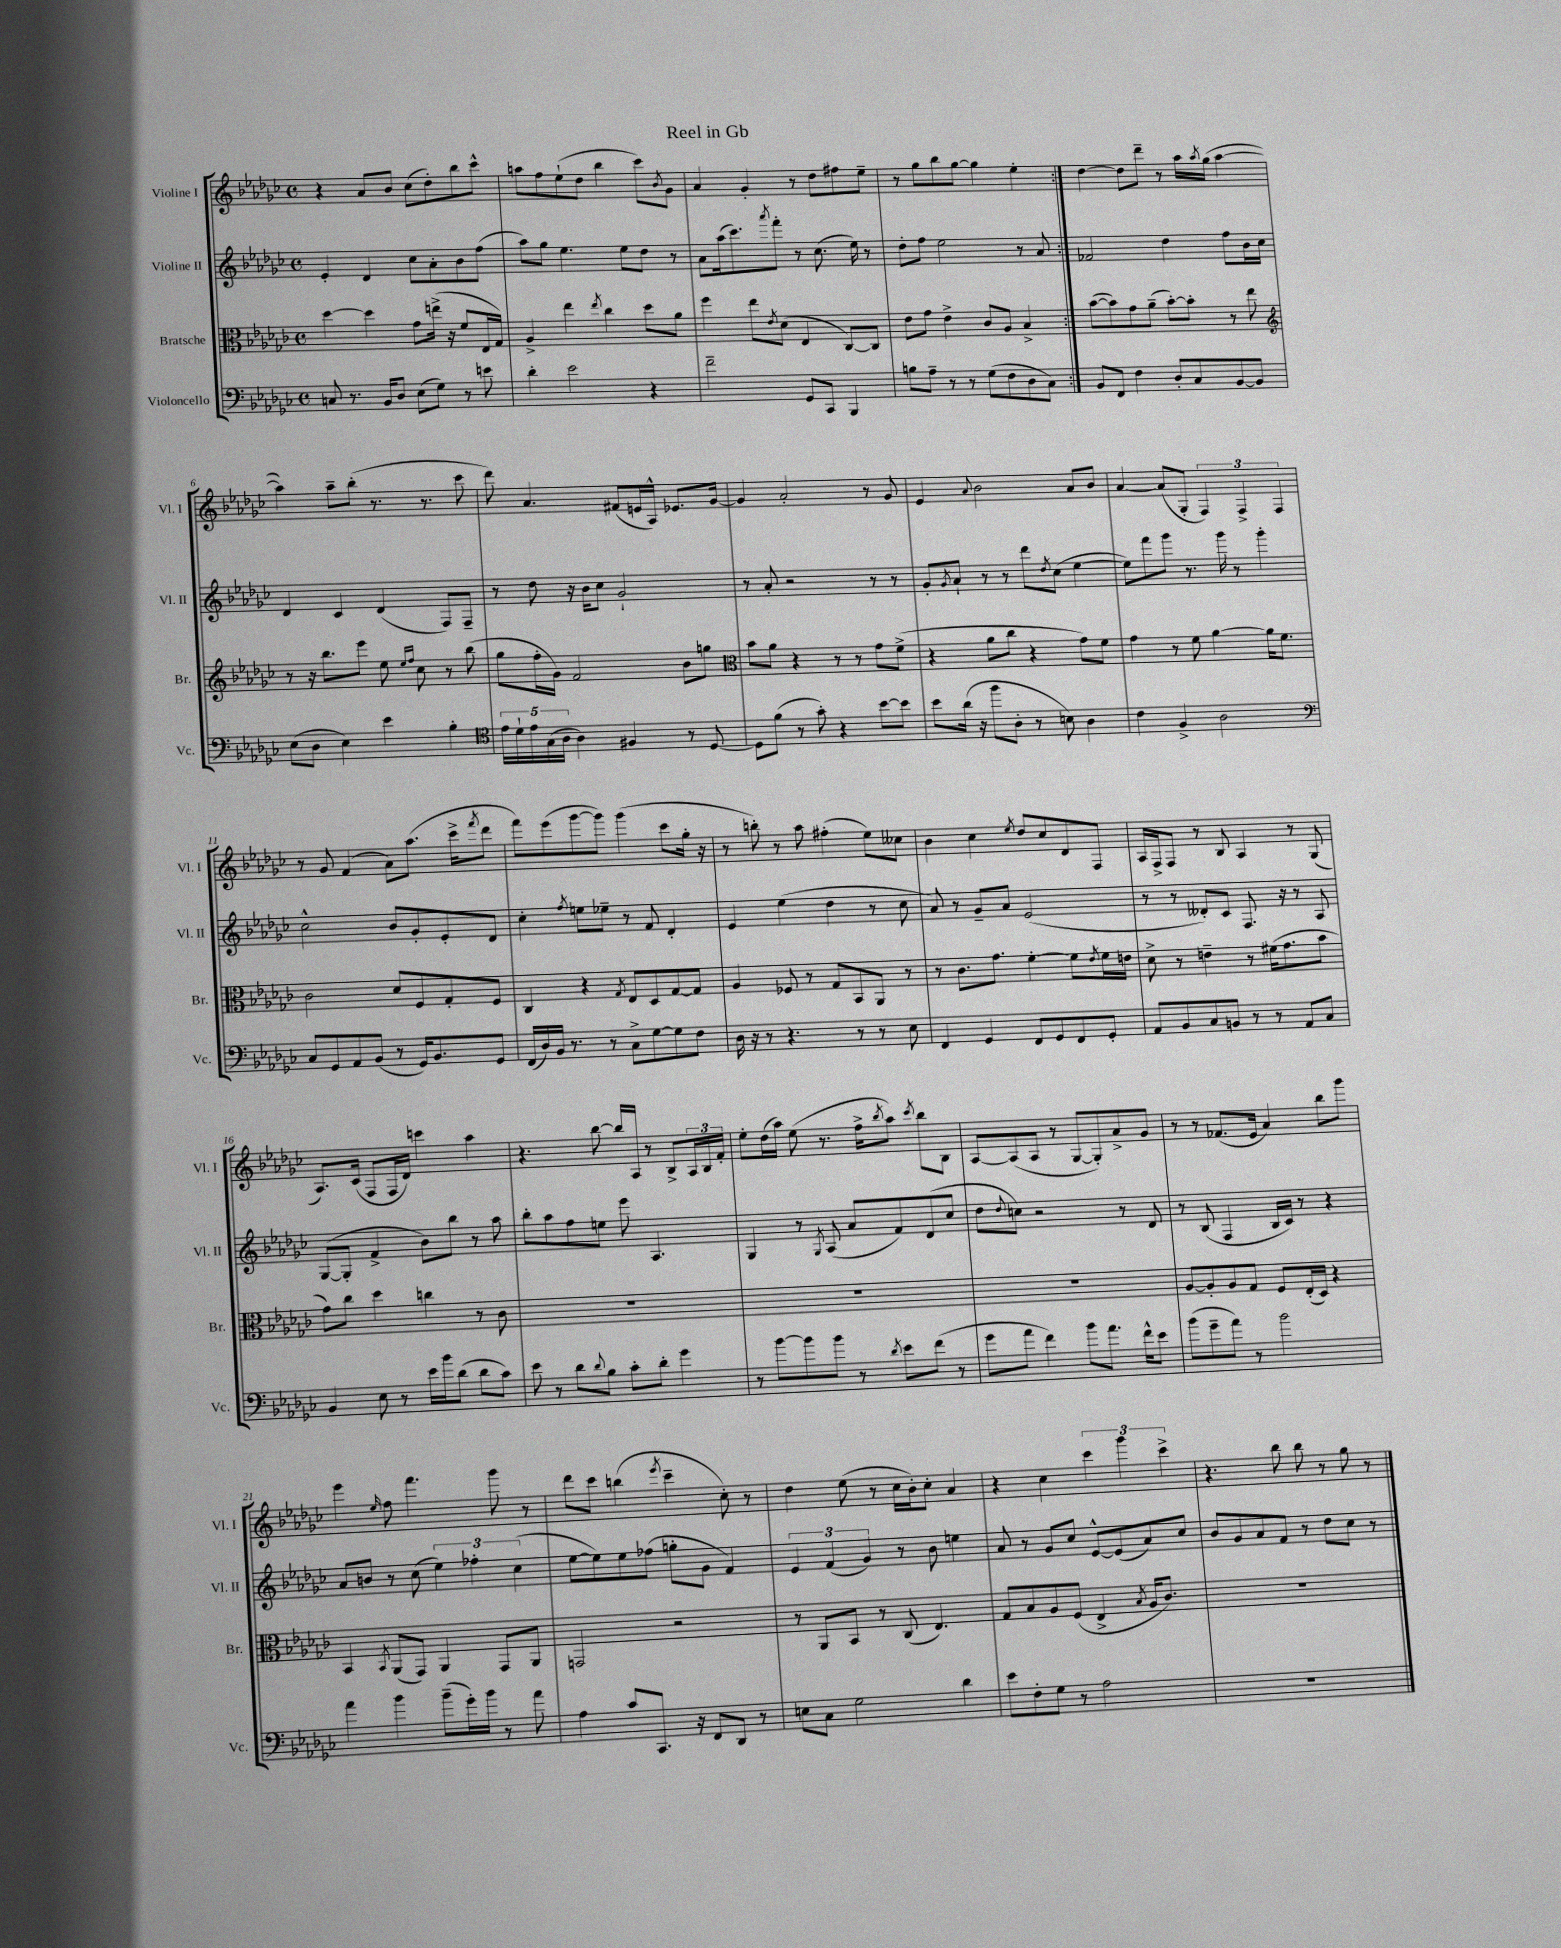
\header { title = "Reel in Gb" }
<<
\new StaffGroup <<
\new Staff = "s0" \with { instrumentName = "Violine I" shortInstrumentName = "Vl. I" } {
    \clef treble \key ges \major \defaultTimeSignature \time 4/4
    \repeat volta 2 { r4 aes'8 bes'8 ces''8( des''8-.) bes''8 ces'''8-^ |
    a''8 f''8 ees''8-!( des''8 bes''4 ces'''8) \acciaccatura { bes'8 } ges'8 |
    aes'4 ges'4-. r8 des''8 fis''8 ees''8-- |
    r8 ges''8 bes''8 ges''8~ ges''4 ees''4-. | }
    des''4~ des''8 des'''8-- r8 aes''16 \acciaccatura { aes''8 } ges''16( aes''4~ |
    aes''4) aes''8-- bes''8-.( r8. r8. ces'''8 |
    des'''8) aes'4. fis'8( e'16 aes16-^) ees'8. ges'16~ |
    ges'4 aes'2-. r8 ges'8 |
    ees'4 \appoggiatura { aes'8 } bes'2 aes'8 bes'8 |
    aes'4~ aes'8( ges8-. \tuplet 3/2 { f4) f4-> f4 } |
    r8 ges'8 f'4( aes'8) aes''8.( ces'''16-> \acciaccatura { f'''8 } des'''8 |
    f'''8) ees'''8( ges'''8~ ges'''8) ges'''4( ces'''8 ges''16-. r16 |
    r8 b''8-.) r8 aes''8 fis''4-.( ees''8) ceses''8 |
    bes'4 ces''4 \acciaccatura { ees''8 } des''8 ces''8 des'8 f8 |
    aes16 f16-> f8 r8 bes8 aes4 r8 ges8( |
    aes8.) ces'16( f8 f16 des'16) c'''4 aes''4 |
    r4. bes''8~ bes''16 aes16 r8 bes8-> \tuplet 3/2 { aes16 bes16 f'16-. } |
    ees''8-. des''16( aes''16) ees''8( r8. f''16-> \acciaccatura { bes''8 } aes''8) \acciaccatura { ces'''8 } bes''8 bes8 |
    aes8~ aes8( aes8 r8 ges8~ ges8-.) aes'8-> ges'8 |
    r8 r8 fes'8.( ees'16 aes'4) bes''8 ges'''8 |
    ees'''4 \grace { ees''16 } f''8 f'''4. ges'''8 r8 |
    des'''8 ces'''8 b''4( \acciaccatura { ees'''8 } ces'''4-- ces''8-.) r8 |
    des''4 ees''8( r8 ces''16 bes'16-.) ces''8-. aes'4 |
    r4 ces''4 \tuplet 3/2 { ces'''4 ges'''4 ces'''4-> } |
    r4. bes''8 bes''8 r8 ges''8 r8 \bar "|." |
}
\new Staff = "s1" \with { instrumentName = "Violine II" shortInstrumentName = "Vl. II" } {
    \clef treble \key ges \major \defaultTimeSignature \time 4/4
    \repeat volta 2 { ees'4-. des'4 ces''8 aes'8-. bes'8 f''8( |
    aes''8) ges''8 ees''4. ees''8 des''8 r8 |
    aes'8 aes''16( ces'''8.) \acciaccatura { aes'''8 } f'''8-. r8 ces''8.( ees''16) r8 |
    des''8-. f''8 ees''2 r8 aes'8 | }
    fes'2 des''4 f''8 bes'16 ces''16 |
    des'4 ces'4 des'4( f8) f8-- |
    r8 des''8 r16 bes'16 ces''8 ges'2-! |
    r8 aes'8-. r2 r8 r8 |
    ges'8-. \acciaccatura { ges'8 } aes'8-! r8 r8 des'''8 \acciaccatura { des''8 } ces''8( ees''4~ |
    ees''8) f'''8 ges'''8 r8. ges'''16 r8 ges'''4-. |
    ces''2-^ bes'8 ges'8-. ees'8-. des'8 |
    ces''4-. \acciaccatura { f''8 } e''8 ees''8-- r8 f'8 des'4-. |
    ees'4 ees''4( des''4 r8 ces''8 |
    aes'8) r8 ges'8-- aes'8 ees'2( |
    r8 r8 deses'8-.) ces'8 f8. r16 r8 aes8 |
    ges8~( ges8-. f'4-> bes'8) bes''8 r8 aes''8 |
    bes''8-. aes''8 f''8 e''8 ees'''8 aes4. |
    ges4 r8 \acciaccatura { ges8 } aes8( aes'8 f'8) des'8( ces''8 |
    des''8 \appoggiatura { des''8 } c''8) r2 r8 des'8 |
    r8 bes8( f4 bes16 ces'16) r8 r4 |
    aes'8 b'8 r8 ces''8( \tuplet 3/2 { ees''4) fes''4-. ces''4( } |
    ees''8~ ees''8) ees''8 fes''8( g''8-. ges'8 f'4) |
    \tuplet 3/2 { ees'4 f'4( ges'4) } r8 bes'8 e''4 |
    aes'8 r8 ges'8 ces''8 ees'8~-^ ees'8( aes'8) ces''8 |
    bes'8 ges'8 aes'8 f'8 r8 des''8 ces''8 r8 \bar "|." |
}
\new Staff = "s2" \with { instrumentName = "Bratsche" shortInstrumentName = "Br." } {
    \clef alto \key ges \major \defaultTimeSignature \time 4/4
    \repeat volta 2 { des''4~ des''4 ges'8 e''16->( r16 f'8 ees16 ges16) |
    aes4-> ees''4 \acciaccatura { ees''8 } ces''4 des''8 aes'8 |
    f''4 ees''8 \acciaccatura { ees'8 } des'8( ees4 ces8~) ces8 |
    ees'8 ges'8 ees'4-> ces'8 aes8 bes4-> | }
    bes'8~( bes'8) ges'8 aes'8--( bes'8~-.) bes'8-. r8 ees''8 |
    \clef treble r8 r16 bes''8. ees'''8 ees''8 \grace { ees''16 f''16 } ces''8 r8 bes''8( |
    ges''8 f''16-. ges'16) f'2 bes'8 g''8 |
    \clef alto bes'8 aes'8 r4 r8 r8 ges'8 f'8->( |
    r4 aes'8 ces''8 r4 ges'8) f'8 |
    ges'4 r8 f'8 aes'4~ aes'16 f'8. |
    ces'2 des'8 f8 ges8-. f8 |
    ces4 r4 \acciaccatura { ges8 } ees8 des8 ges8~ ges8 |
    aes4 fes8 r8 ges8 bes,8 aes,8 r8 |
    r8 ces'8. ges'8. f'4~-. f'8 \acciaccatura { ees'8 } f'16 e'16 |
    des'8-> r8 e'4-- r8 fis'16( ges'8. bes'8 |
    ges'8) ces''8 des''4 c''4 r8 ces'8 |
    R1 |
    R1 |
    R1 |
    aes8~ aes8-. aes8 ges8 f8 ees16-.( des16) r4 |
    bes,4 \acciaccatura { bes,8 } aes,8( ges,8) aes,4 ges,8 aes,8 |
    g,2 r2 |
    r8 aes,8 bes,8 r8 ces8( ees4.) |
    ges8 bes8 aes8 f8( ees4-> \acciaccatura { bes8 } aes16 ces'8.) |
    R1 \bar "|." |
}
\new Staff = "s3" \with { instrumentName = "Violoncello" shortInstrumentName = "Vc." } {
    \clef bass \key ges \major \defaultTimeSignature \time 4/4
    \repeat volta 2 { c8 r8. bes,16 des8 ees8( ges8) r8 e'8 |
    des'4-. ees'2 r4 |
    f'2-- ges,8 ces,8 bes,,4 |
    b8 aes8-- r8 r8 ges8( f8 des8 ces8) | }
    bes,8 f,8 f4 des8-. ces8 bes,8~ bes,8 |
    ees8( des8 ees4) ees'4 bes4-. |
    \clef tenor \tuplet 5/4 { ees'16 des'16-! ees'16 ges16( aes16 } aes4) fis4 r8 des8~ |
    des8 f'8( r8 ges'8-.) r4 bes'8~ bes'8 |
    bes'8 aes'16( r16 f''8 aes8-. r8 b8) aes4 |
    ces'4 f4-> aes2 |
    \clef bass ces8 ges,8 aes,8 bes,8( r8 ges,16) bes,8. ges,8 |
    f,16( des16) bes,16 r8. r8 ces8-> ges8~ ges8 f8 |
    des16 r16 r8 r4. r8 r8 ees8 |
    f,4 ges,4 f,8 ges,8 f,8 ges,8-. |
    aes,8 bes,8 ces8 b,8 r8 r8 aes,8 ces8 |
    bes,4 ees8 r8 ees'16 bes'16 des'8( des'8 ces'8) |
    ees'8 r8 des'8 \appoggiatura { des'8 } bes8 ces'8-. des'8-. ges'4 |
    r8 bes'8~ bes'8 bes'8 r8 \acciaccatura { des'8 } ees'8 f'8( r8 |
    ges'8 aes'8 f'4) bes'8 aes'8. f'16-^ ees'8 |
    bes'8( ges'8-- aes'8) r8 bes'2 |
    aes'4 bes'4 bes'8--( ges'16-.) bes'16 r8 aes'8 |
    aes4 ces'8 ces,8. r16 f,8 des,8 r8 |
    e8 ces8 ges2 des'4 |
    ees'8 f8-. ges8 r8 aes2 |
    R1 \bar "|." |
}
>>
>>
